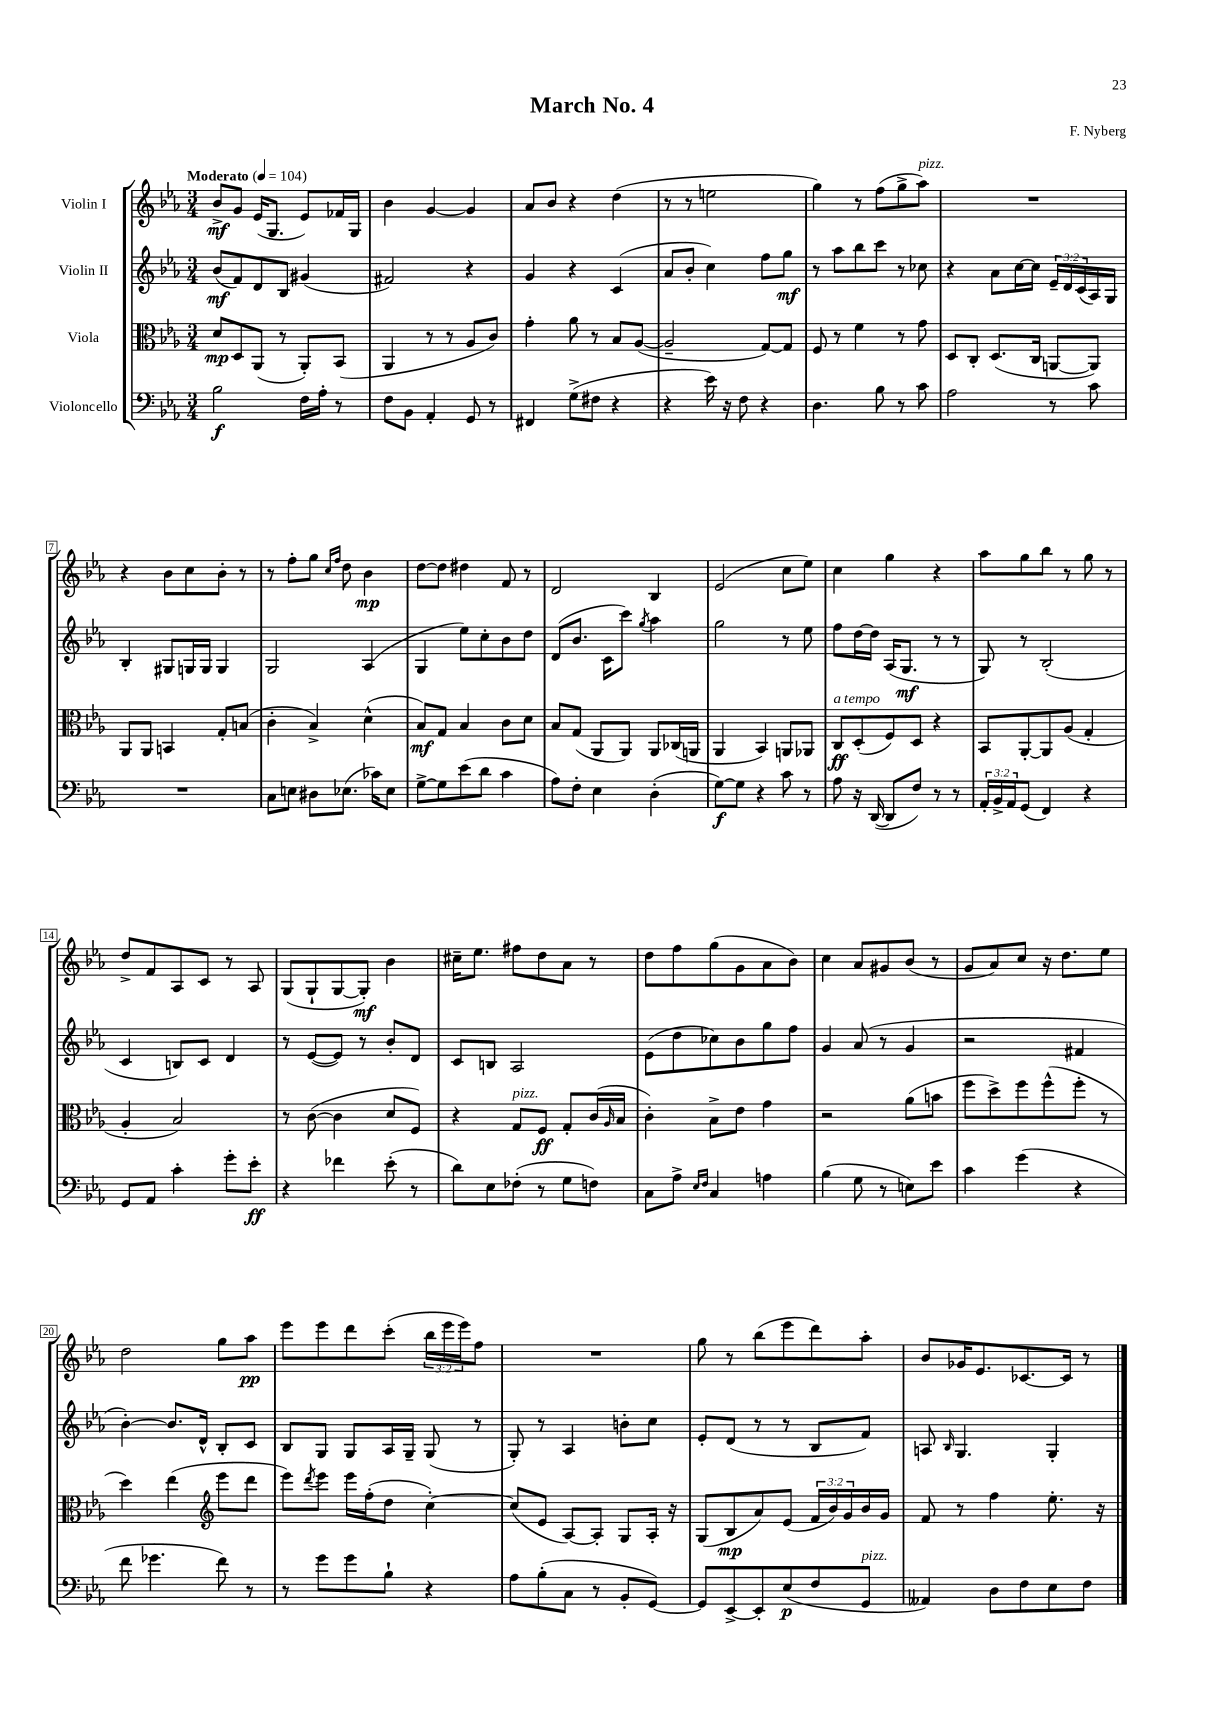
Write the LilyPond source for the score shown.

\header { title = "March No. 4" composer = "F. Nyberg" }
<<
\new StaffGroup <<
\new Staff = "s0" \with { instrumentName = "Violin I" } {
    \clef treble \key ees \major \numericTimeSignature \time 3/4 \override Staff.TupletNumber.text = #tuplet-number::calc-fraction-text \tempo "Moderato" 4 = 104
    bes'8->\mf g'8 ees'16( g8. ees'8) fes'16 g16 |
    bes'4 g'4~ g'4 |
    aes'8 bes'8 r4 d''4( |
    r8 r8 e''2 |
    g''4) r8 f''8( g''8-> aes''8^\markup { \italic "pizz." }) |
    R2. |
    r4 bes'8 c''8 bes'8-. r8 |
    r8 f''8-. g''8 \grace { c''16 f''16 } d''8 bes'4\mp |
    d''8~ d''8 dis''4 f'8 r8 |
    d'2 bes4 |
    ees'2( c''8 ees''8) |
    c''4 g''4 r4 |
    aes''8 g''8 bes''8 r8 g''8 r8 |
    d''8-> f'8 aes8 c'8 r8 aes8 |
    g8( g8-! g8~ g8-.\mf) bes'4 |
    cis''16-- ees''8. fis''8 d''8 aes'8 r8 |
    d''8 f''8 g''8( g'8 aes'8 bes'8) |
    c''4 aes'8 gis'8 bes'8( r8 |
    g'8 aes'8) c''8 r16 d''8. ees''8 |
    d''2 g''8 aes''8\pp |
    ees'''8 ees'''8 d'''8 c'''8-.( \tuplet 3/2 { bes''16 ees'''16 ees'''16) } f''8 |
    R2. |
    g''8 r8 bes''8( ees'''8 d'''8) aes''8-. |
    bes'8 ges'16 ees'8. ces'8.~ ces'16 r8 \bar "|." |
}
\new Staff = "s1" \with { instrumentName = "Violin II" } {
    \clef treble \key ees \major \numericTimeSignature \time 3/4 \override Staff.TupletNumber.text = #tuplet-number::calc-fraction-text
    bes'8\mf( f'8) d'8 bes8 gis'4( |
    fis'2) r4 |
    g'4 r4 c'4( |
    aes'8 bes'8-. c''4) f''8 g''8\mf |
    r8 aes''8 bes''8 c'''8 r8 ces''8 |
    r4 aes'8 c''16~ c''16 \tuplet 3/2 { ees'16-- d'16 c'16( } aes16) g16 |
    bes4-. gis8 g16 g16 g4 |
    g2 aes4( |
    g4 ees''8) c''8-. bes'8 d''8 |
    d'8( bes'8. c'16 c'''8) \acciaccatura { g''8 } aes''4 |
    g''2 r8 ees''8 |
    f''8 d''16~ d''16 aes16( g8.\mf r8 r8 |
    g8) r8 bes2-.( |
    c'4 b8) c'8 d'4 |
    r8 ees'8~( ees'8) r8 bes'8-. d'8 |
    c'8 b8 aes2 |
    ees'8( d''8 ces''8) bes'8 g''8 f''8 |
    g'4 aes'8( r8 g'4 |
    r2 fis'4 |
    bes'4~-.) bes'8. d'16-^ bes8-. c'8 |
    bes8 g8 g8 aes16 g16-- g8( r8 |
    g8-.) r8 aes4 b'8-. c''8 |
    ees'8-. d'8( r8 r8 bes8 f'8) |
    a8 \grace { bes16 } g4. g4-. \bar "|." |
}
\new Staff = "s2" \with { instrumentName = "Viola" } {
    \clef alto \key ees \major \numericTimeSignature \time 3/4 \override Staff.TupletNumber.text = #tuplet-number::calc-fraction-text
    d'8\mp d8 aes,8( r8 aes,8-.) bes,8( |
    aes,4 r8 r8 aes8 c'8) |
    g'4-. aes'8 r8 bes8 aes8~( |
    aes2-- g8~) g8 |
    f8 r8 f'4 r8 g'8 |
    d8 c8-. d8.( c16 a,8~ a,8) |
    aes,8 aes,8 b,4 g8-. b8( |
    c'4-. bes4->) d'4-^( |
    bes8\mf) g8 bes4 c'8 d'8 |
    bes8 g8( aes,8 aes,8) aes,8 ces16( a,16 |
    aes,4 bes,4) a,8 aes,8 |
    c8\ff^\markup { \italic "a tempo" } d8-.( f8) d8 r4 |
    bes,8 aes,8~-. aes,8 aes8( g4-. |
    aes4-. bes2) |
    r8 c'8~( c'4 d'8 f8) |
    r4 g8^\markup { \italic "pizz." } f8\ff g8-. c'16( \grace { aes16 } bes16 |
    c'4-.) bes8-> ees'8 g'4 |
    r2 aes'8( b'8 |
    f''8 d''8->) f''8 f''8-^( f''8-. r8 |
    d''4) ees''4( \clef treble ees'''8 d'''8 |
    ees'''8) \acciaccatura { d'''8 } ees'''8 ees'''16 f''16-.( d''8 c''4~-.) |
    c''8( ees'8 aes8~) aes8-. g8 aes16-. r16 |
    g8( bes8\mp aes'8) ees'8( \tuplet 3/2 { f'16 bes'16) g'16 } bes'16 g'16 |
    f'8 r8 f''4 ees''8.-. r16 \bar "|." |
}
\new Staff = "s3" \with { instrumentName = "Violoncello" } {
    \clef bass \key ees \major \numericTimeSignature \time 3/4 \override Staff.TupletNumber.text = #tuplet-number::calc-fraction-text
    bes2\f f16 aes16-. r8 |
    f8 bes,8 aes,4-. g,8 r8 |
    fis,4 g8->( fis8 r4 |
    r4 ees'16) r16 f8 r4 |
    d4. bes8 r8 c'8 |
    aes2 r8 c'8 |
    R2. |
    c8 e8 dis8 ees8.( ces'16) ees8 |
    g8~-> g8 ees'8( d'8 c'4 |
    aes8) f8-. ees4 d4-.( |
    g8~\f) g8 r4 c'8 r8 |
    aes8 r16 d,16~( d,8 f8) r8 r8 |
    \tuplet 3/2 { aes,16-. bes,16-> aes,16 } g,8( f,4) r4 |
    g,8 aes,8 c'4-. g'8-. ees'8-.\ff |
    r4 fes'4 ees'8-.( r8 |
    d'8) ees8 fes8-.( r8 g8 f8) |
    c8 aes8-> \grace { ees16 f16 } c4 a4 |
    bes4( g8 r8 e8) ees'8 |
    c'4 g'4( r4 |
    f'8 ges'4. f'8) r8 |
    r8 g'8 g'8 bes8-! r4 |
    aes8 bes8-.( c8 r8 bes,8-. g,8~) |
    g,8 ees,8~-> ees,8-. ees8\p( f8 g,8^\markup { \italic "pizz." } |
    aeses,4) d8 f8 ees8 f8 \bar "|." |
}
>>
>>
\layout { \context { \Score \override BarNumber.stencil = #(make-stencil-boxer 0.1 0.3 ly:text-interface::print) } }
